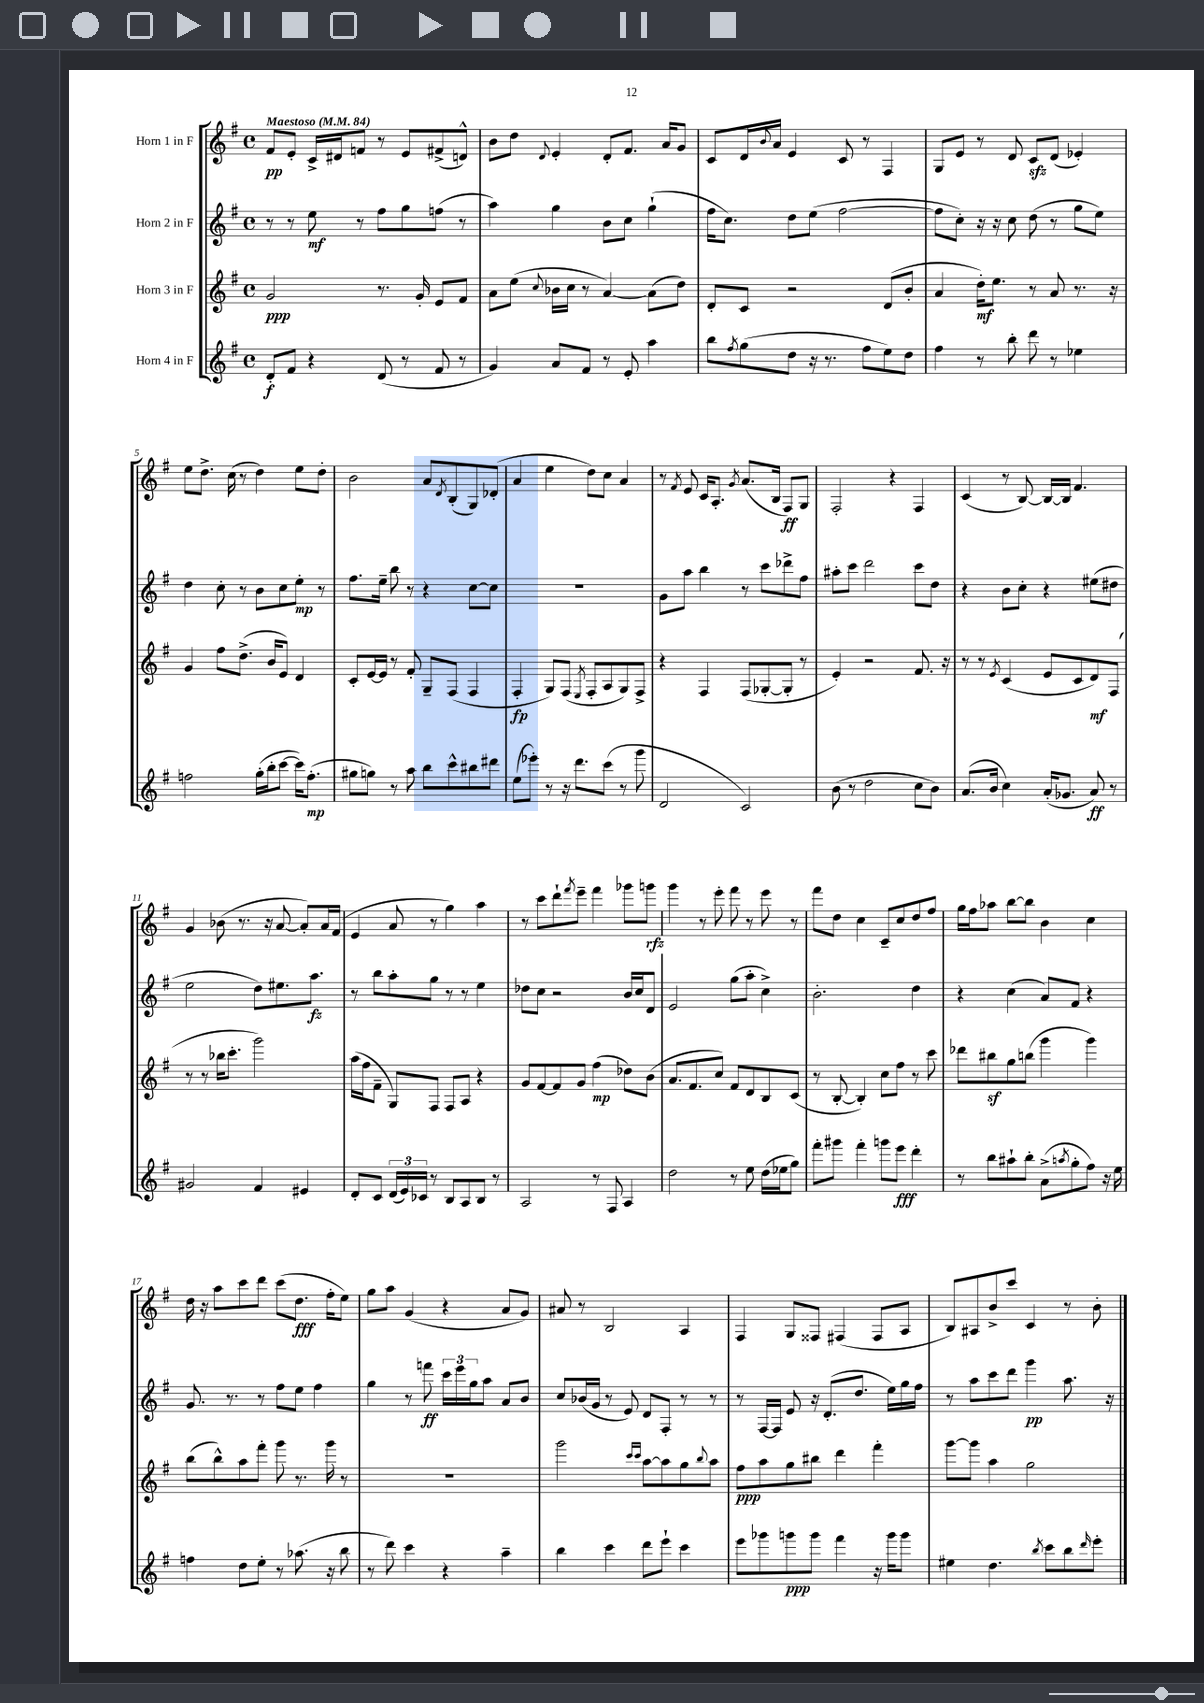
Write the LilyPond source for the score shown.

<<
\new StaffGroup <<
\new Staff = "s0" \with { instrumentName = "Horn 1 in F" } {
    \clef treble \key g \major \defaultTimeSignature \time 4/4 \tempo "Maestoso" 4 = 84
    fis'8\pp e'8-. c'16-> dis'16 f'8 r8 e'8 fis'8->( d'8-^) |
    b'8 d''8 \appoggiatura { d'8 } e'4-. d'8-. fis'8. a'16 g'8 |
    c'8 d'16 \appoggiatura { b'8 } a'16 e'4 c'8 r8 fis4 |
    g8 e'8 r8 d'8 c'8\sfz d'8( ees'4-.) |
    e''8 d''8.-> c''16( r8 d''4) e''8 d''8-. |
    b'2 a'8 \acciaccatura { d'8 } b8-.( g8) des'8-.( |
    a'4 e''4 d''8) c''8 a'4 |
    r8 \acciaccatura { fis'8 } e'8 c'16 a8.-. \acciaccatura { g'8 } a'8.( b16 fis8\ff) g8 |
    fis2-. r4 fis4 |
    c'4( r8 b8~) b16~ b16 fis'4. |
    g'4 bes'8( r8. r16 a'8~ a'8-.) a'16 fis'16( |
    e'4 a'8 r8 g''4) a''4 |
    r8 c'''8 d'''8-! \acciaccatura { fis'''8 } e'''8-- fis'''4 ges'''8 g'''8\rfz |
    g'''4 r8 e'''8-. fis'''8 r8 e'''8 r8 |
    fis'''8 d''8 c''4 c'8-- c''8 d''8 fis''8 |
    g''16 fis''16 aes''8 b''8~ b''8 b'4 c''4 |
    d''16 r16 a''8 c'''8 d'''8 c'''8( d''8.\fff fis''16-. e''8) |
    g''8 a''8 g'4( r4 a'8 g'8) |
    ais'8 r8 b2 a4 |
    fis4 g8 fisis8 fis4( fis8 a8 |
    b8) ais8 b'8-> c'''8 c'4 r8 b'8-. \bar "|." |
}
\new Staff = "s1" \with { instrumentName = "Horn 2 in F" } {
    \clef treble \key g \major \defaultTimeSignature \time 4/4
    r8 r8 e''8\mf r8 fis''8 g''8 f''8( r8 |
    a''4) g''4 b'8 c''8 g''4-!( |
    fis''16 c''8.) d''8 e''8( fis''2~ |
    fis''8 c''8-.) r16 r16 c''8 d''8( r8 g''8 e''8) |
    d''4 c''8-. r8 b'8 c''8 e''8-.\mp r8 |
    fis''8. e''16-- b''8 r8 r4 c''8~ c''8 |
    R1 |
    g'8 a''8 b''4 r8 c'''8 des'''8-> fis''8 |
    ais''8-. c'''8 d'''2 c'''8 d''8 |
    r4 b'8 c''8-. r4 eis''8( dis''8 |
    e''2 d''8) eis''8. a''8.\fz |
    r8 b''8 a''8-. g''8 r8 r8 e''4 |
    des''8 c''8 r2 b'16 c''16 d'8 |
    e'2 g''8( a''8-. c''4->) |
    b'2.-. d''4 |
    r4 c''4( a'8) fis'8 r4 |
    g'8. r8. r8 fis''8 e''8 fis''4 |
    g''4 r8 f'''8\ff \tuplet 3/2 { c'''16 e'''16 g''16 } a''8 a'8 b'8 |
    c''8 bes'16( g'16 r8 e'8) d'8 fis8-. r8 r8 |
    r8 fis16~ fis16 e'8 r16 d'8.-.( d''8. e''16) g''16 fis''16 |
    r8 a''8 c'''8 d'''8 g'''4\pp a''8. r16 \bar "|." |
}
\new Staff = "s2" \with { instrumentName = "Horn 3 in F" } {
    \clef treble \key g \major \defaultTimeSignature \time 4/4
    g'2\ppp r8. g'16-. e'8 fis'8 |
    a'8 e''8( \appoggiatura { c''8 } bes'16 c''16 r8 a'4~) a'8( d''8) |
    d'8-. c'8 r2 d'8( b'8-. |
    a'4 d''16-.\mf) e''8. r8 a'8 r8. r16 |
    g'4 fis''8 d''8.->( b'16 e'8) d'4 |
    c'8-. e'16~ e'16 r8 fis'8-. g8-- fis8( fis4 |
    fis4-.\fp g8) fis8( \acciaccatura { e8 } fis8-. a8 g8) fis8-> |
    r4 fis4 fis8( ges8~-. ges8-. r8 |
    e'4-.) r2 fis'8. r16 |
    r8 r8 \acciaccatura { e'8 } c'4( e'8 c'8 d'8\mf) fis8( |
    r8 r8 bes''16 c'''8.-. g'''2) |
    a''16( fis''16 fis'8-- g8) fis8 fis8 a8 r4 |
    g'8 fis'8~ fis'8 g'8 fis''4\mp( des''8) b'8( |
    a'8. fis'8. c''8) fis'8 d'8 b8 c'8( |
    r8 b8~-. b4-.) c''8 fis''8 r8 c'''8 |
    des'''8 bis''8\sf g''8 b''8( g'''4 g'''4) |
    b''8( b''8-^) a''8 fis'''8-. g'''8 r8. g'''16 r8 |
    R1 |
    g'''2 \grace { c'''16 c'''16 } a''8~ a''8 g''8 \appoggiatura { b''8 } a''8 |
    fis''8\ppp a''8 g''8 bis''8 d'''4 fis'''4-. |
    g'''8~ g'''8 a''4 g''2 \bar "|." |
}
\new Staff = "s3" \with { instrumentName = "Horn 4 in F" } {
    \clef treble \key g \major \defaultTimeSignature \time 4/4
    d'8-.\f fis'8 r4 d'8( r8 fis'8 r8 |
    g'4) a'8 fis'8 r8 e'8-. a''4 |
    b''8 \acciaccatura { fis''8 } g''8( d''8 r16 r8. fis''8 e''8) d''8 |
    fis''4 r8 b''8-. d'''8 r8 ees''4 |
    f''2 g''16-.( b''16-. c'''8~ c'''16) f''8.-.\mp( |
    gis''8 g''8) r8 a''8 b''8 c'''8-^ bis''8 dis'''8 |
    e''8( ees'''8-.) r8 r16 d'''8. c'''8( r8 g'''8 |
    d'2 c'2) |
    b'8( r8 d''2 c''8 b'8) |
    a'8.( b'16 c''4) a'16-.( ges'8. a'8\ff) r8 |
    gis'2 fis'4 eis'4 |
    d'8-. c'8 \tuplet 3/2 { d'16( e'16) ces'16 } r8 b8 a8 b8 r8 |
    a2 r8 fis8 a4 |
    d''2 r8 e''8 d''16( ees''16 g''8) |
    fis'''8-. gis'''8 fis'''4-. g'''8 e'''8\fff d'''4-. |
    r8 b''8 ais''8-! b''8-. a'8->( \acciaccatura { a''8 } g''8-. fis''8) r16 e''16 |
    f''4 d''8 e''8-. r8 aes''8.( r16 b''8 |
    r8 d'''8) c'''4 r4 a''4-- |
    b''4 c'''4 d'''8 e'''8-! c'''4 |
    e'''8 ges'''8 g'''8\ppp g'''8 fis'''4 r16 g'''16 g'''8 |
    eis''4 d''4. \acciaccatura { b''8 } c'''8 b''8 \grace { d'''16 } e'''8-. \bar "|." |
}
>>
>>
